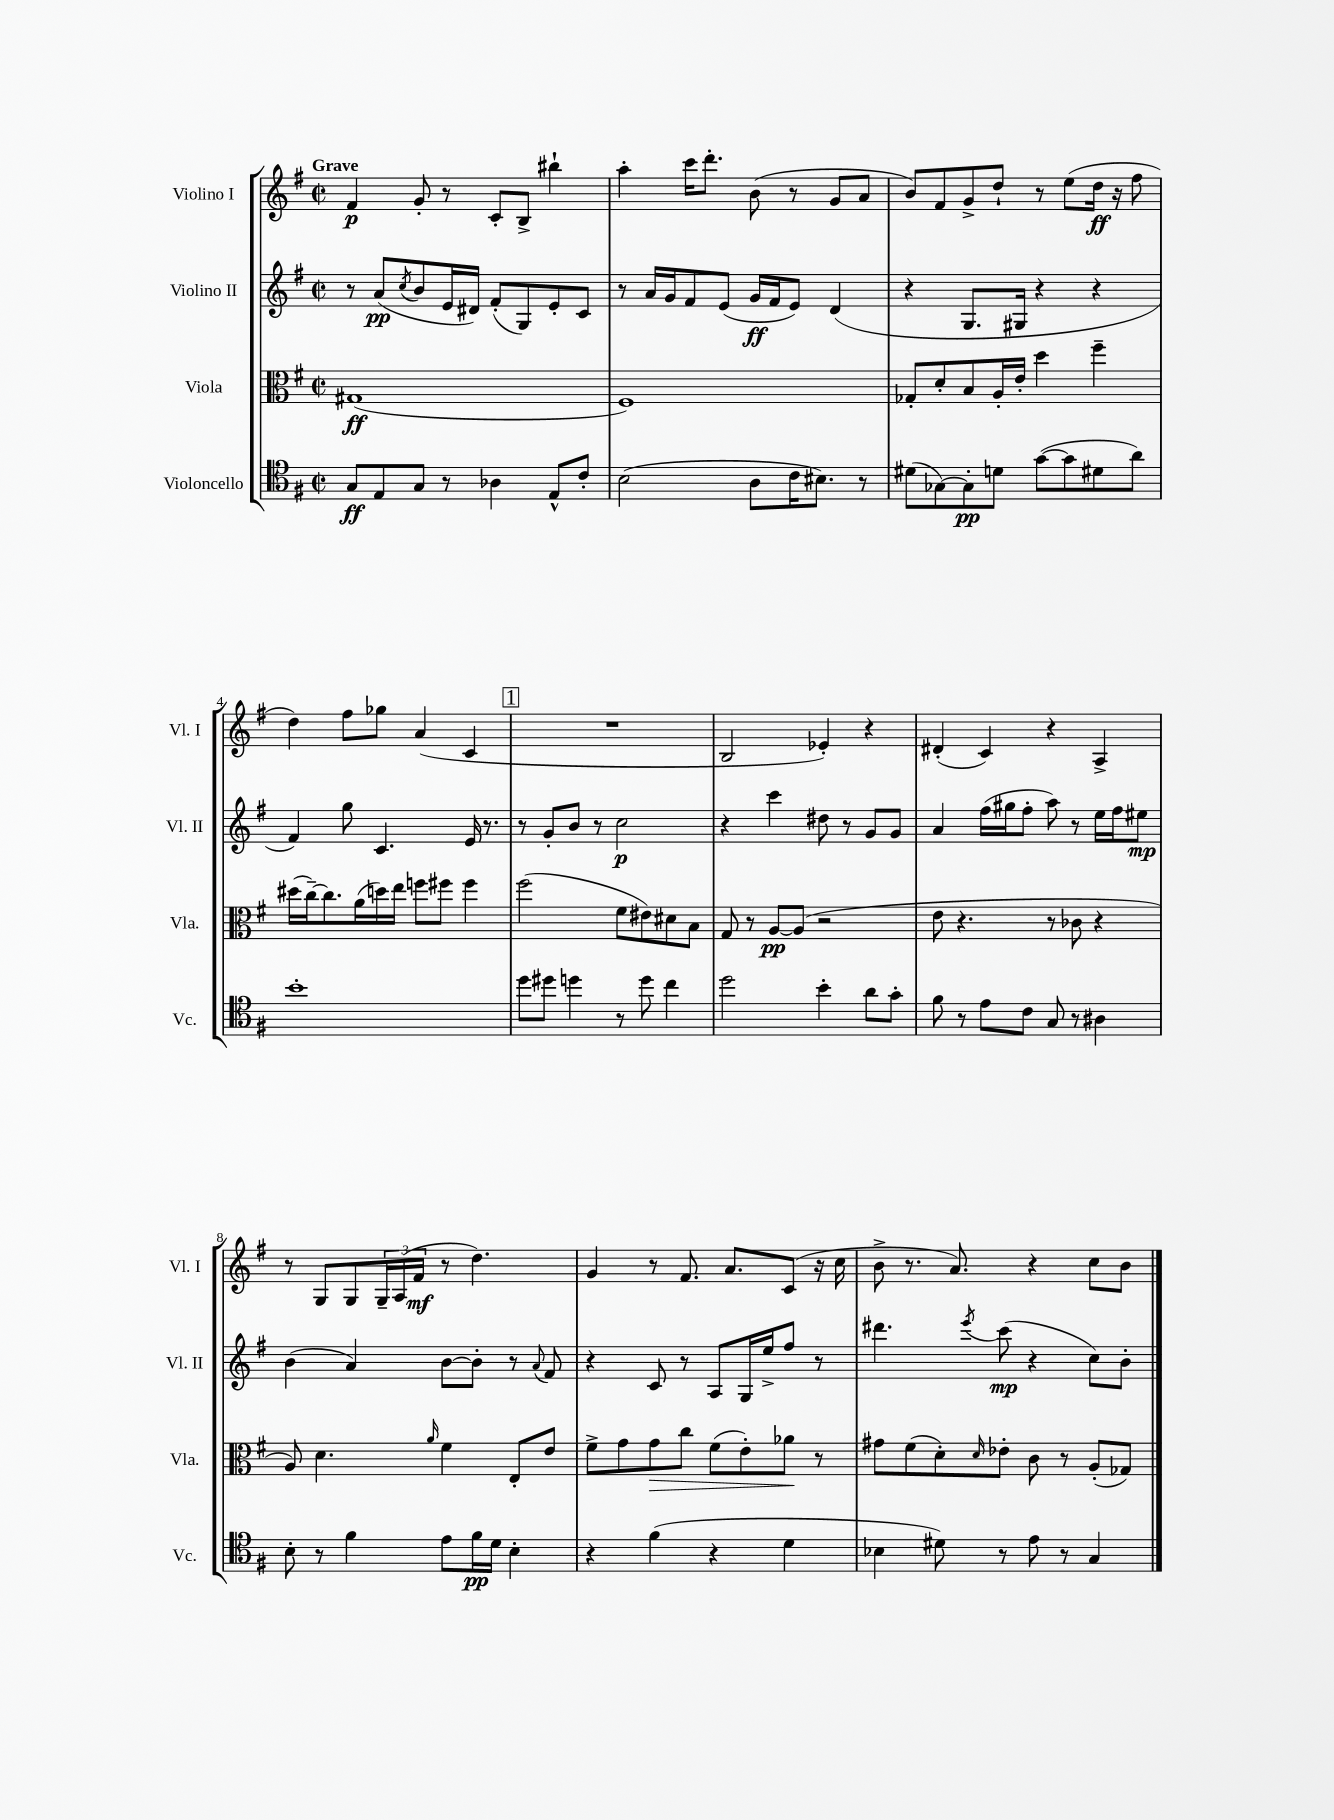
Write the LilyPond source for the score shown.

<<
\new StaffGroup <<
\new Staff = "s0" \with { instrumentName = "Violino I" shortInstrumentName = "Vl. I" } {
    \clef treble \key g \major \defaultTimeSignature \time 2/2 \tempo "Grave"
    fis'4\p g'8-. r8 c'8-. b8-> bis''4-! |
    a''4-. c'''16 d'''8.-. b'8( r8 g'8 a'8 |
    b'8) fis'8 g'8-> d''8-! r8 e''8( d''16\ff r16 fis''8 |
    d''4) fis''8 ges''8 a'4( c'4 |
    \mark \markup { \box "1" } R1 |
    b2 ees'4-.) r4 |
    dis'4-.( c'4) r4 a4-> |
    r8 g8 g8 \tuplet 3/2 { g16-- a16( fis'16\mf } r8 d''4.) |
    g'4 r8 fis'8. a'8. c'8( r16 c''16 |
    b'8-> r8. a'8.) r4 c''8 b'8 \bar "|." |
}
\new Staff = "s1" \with { instrumentName = "Violino II" shortInstrumentName = "Vl. II" } {
    \clef treble \key g \major \defaultTimeSignature \time 2/2
    r8 a'8\pp( \acciaccatura { c''8 } b'8 e'16 dis'16) fis'8-.( g8) e'8-. c'8 |
    r8 a'16 g'16 fis'8 e'8( g'16\ff fis'16 e'8) d'4( |
    r4 g8. gis16 r4 r4 |
    fis'4) g''8 c'4. e'16 r8. |
    \mark \markup { \box "1" } r8 g'8-. b'8 r8 c''2\p |
    r4 c'''4 dis''8 r8 g'8 g'8 |
    a'4 fis''16( gis''16 fis''8-. a''8) r8 e''16 fis''16 eis''8\mp |
    b'4( a'4) b'8~ b'8-. r8 \appoggiatura { a'8 } fis'8 |
    r4 c'8 r8 a8 g16 e''16-> fis''8 r8 |
    dis'''4. \acciaccatura { e'''8 } c'''8\mp( r4 c''8) b'8-. \bar "|." |
}
\new Staff = "s2" \with { instrumentName = "Viola" shortInstrumentName = "Vla." } {
    \clef alto \key g \major \defaultTimeSignature \time 2/2
    gis1\ff( |
    fis1) |
    ges8-. d'8-. b8 a16-. e'16-. d''4 fis''4-- |
    dis''16( c''16~--) c''8. a'16( d''16) e''16 f''8 fis''8 fis''4 |
    \mark \markup { \box "1" } fis''2( fis'8 eis'8) dis'8 b8 |
    g8 r8 a8~\pp a8( r2 |
    e'8 r4. r8 ces'8 r4 |
    a8) d'4. \grace { a'16 } fis'4 e8-. e'8 |
    fis'8-> g'8 g'8\> c''8 fis'8( e'8-.) aes'8\! r8 |
    gis'8 fis'8( d'8-.) \grace { d'16 } ees'8-. c'8 r8 a8-.( ges8) \bar "|." |
}
\new Staff = "s3" \with { instrumentName = "Violoncello" shortInstrumentName = "Vc." } {
    \clef tenor \key g \major \defaultTimeSignature \time 2/2
    g8\ff e8 g8 r8 aes4 e8-^ c'8-. |
    b2( a8 c'16 bis8.) r8 |
    dis'8( ges8~) ges8-.\pp d'8 g'8~( g'8 dis'8 a'8) |
    b'1-. |
    \mark \markup { \box "1" } d''8 dis''8 d''4 r8 d''8 c''4 |
    d''2 b'4-. a'8 g'8-. |
    fis'8 r8 e'8 c'8 g8 r8 ais4 |
    b8-. r8 fis'4 e'8 fis'16\pp d'16 b4-. |
    r4 fis'4( r4 d'4 |
    bes4 dis'8) r8 e'8 r8 g4 \bar "|." |
}
>>
>>
